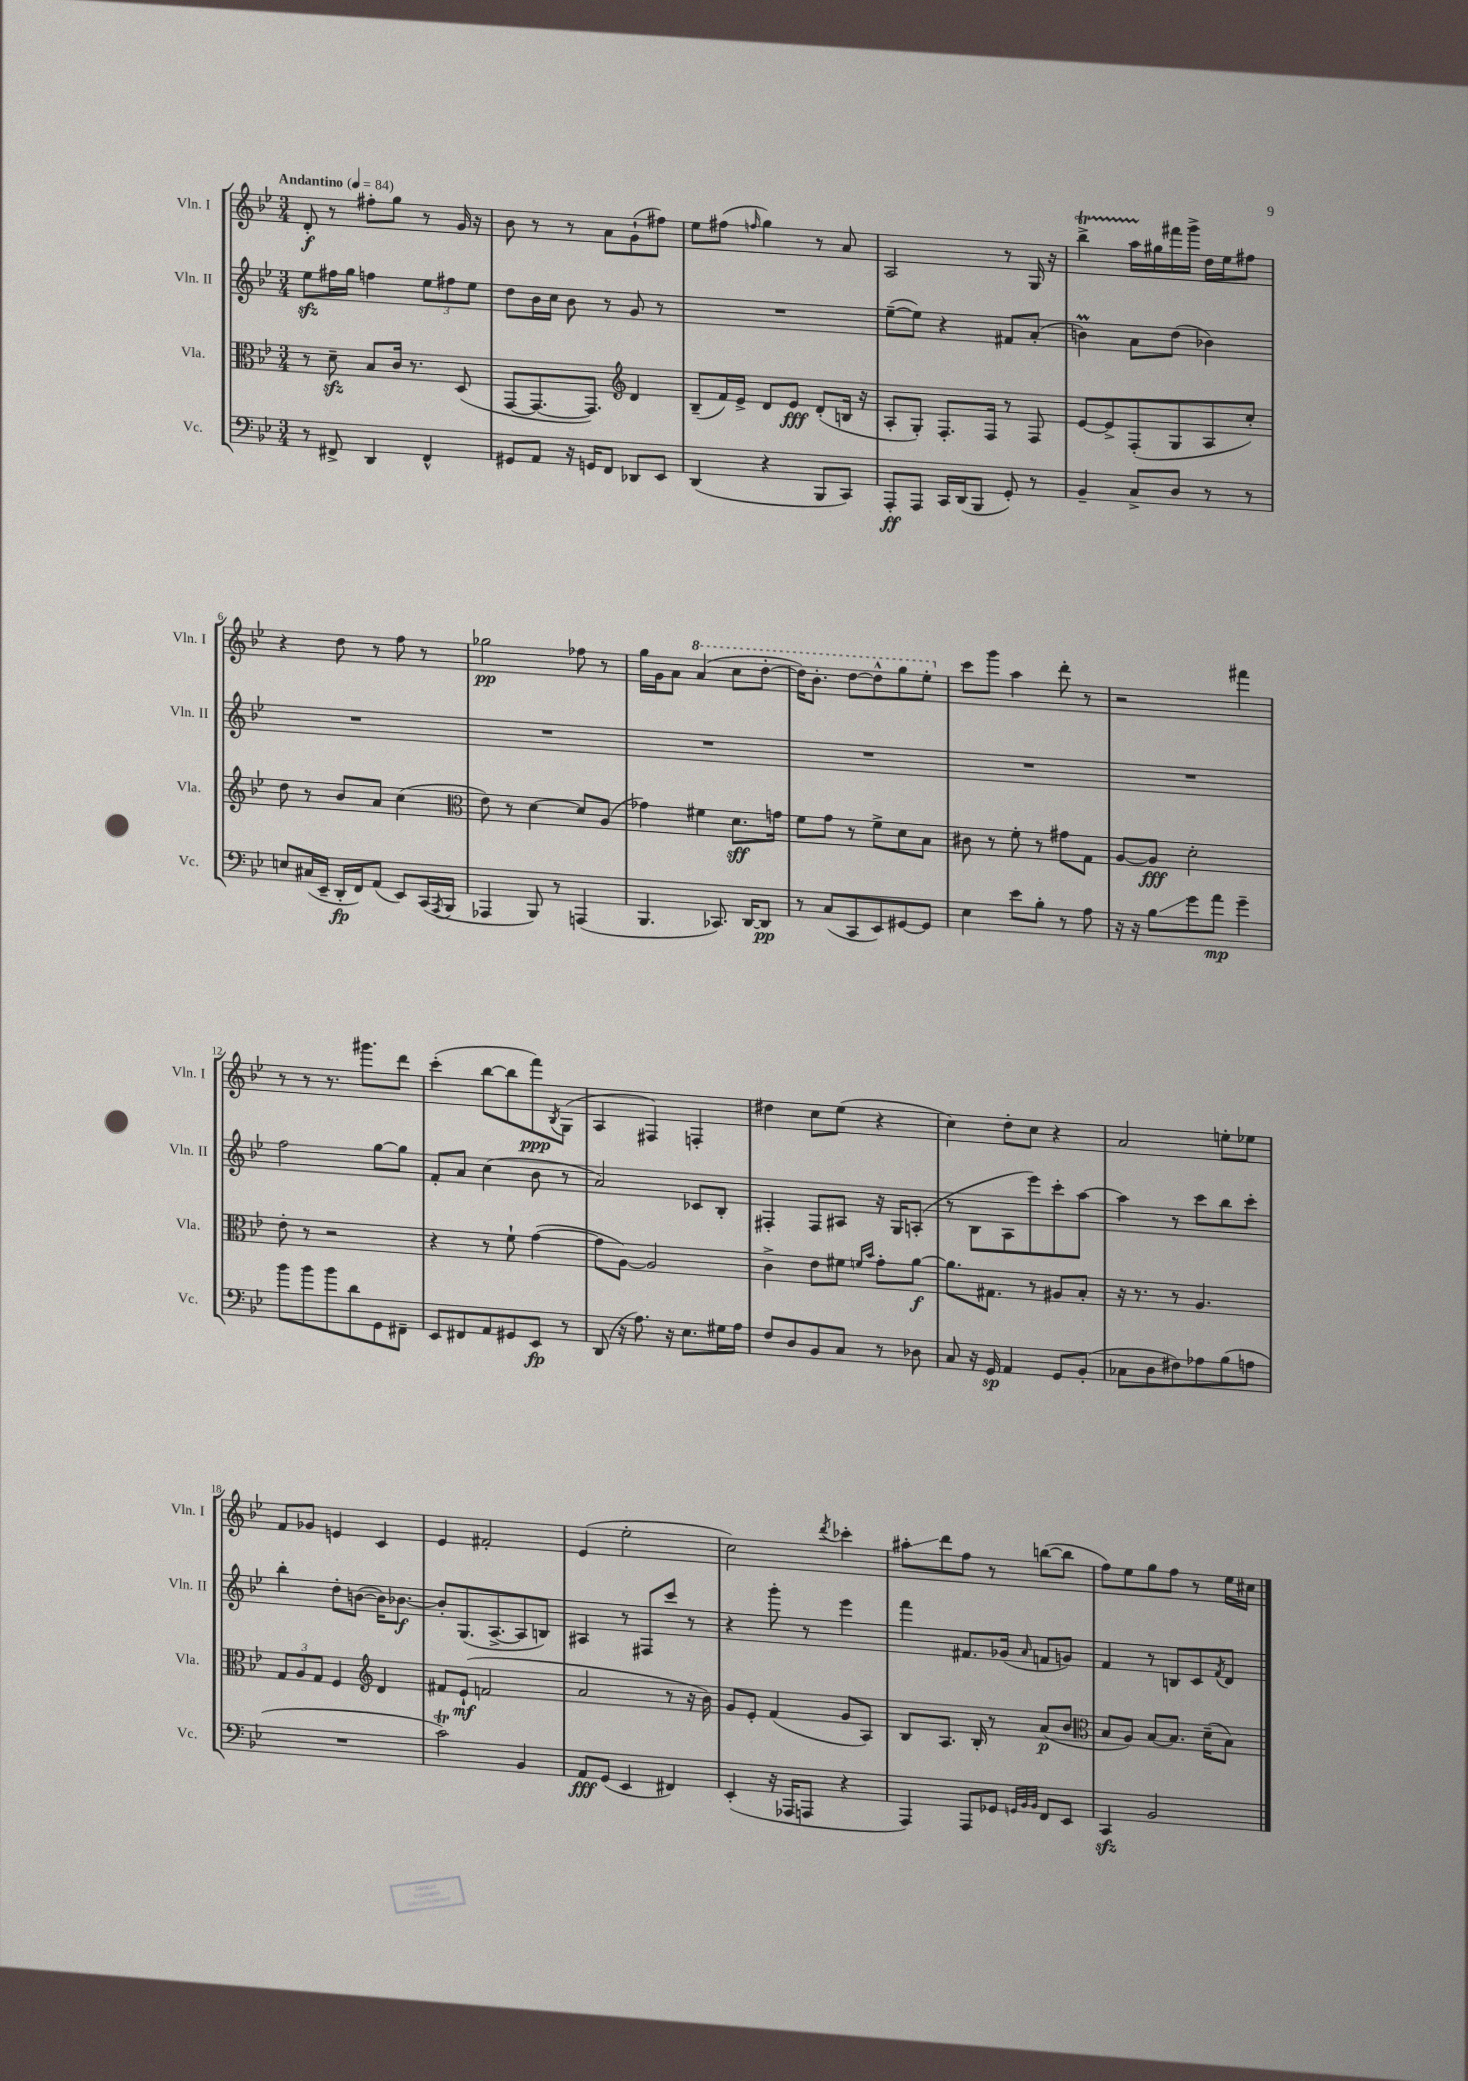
<<
\new StaffGroup <<
\new Staff = "s0" \with { instrumentName = "Vln. I" shortInstrumentName = "Vln. I" } {
    \clef treble \key bes \major \numericTimeSignature \time 3/4 \tempo "Andantino" 4 = 84
    d'8-.\f r8 fis''8-. g''8 r8 g'16 r16 |
    bes'8 r8 r8 a'8 g'8-!( fis''8) |
    ees''8 fis''8( \grace { f''16 } g''4) r8 a'8 |
    a2 r8 g16 r16 |
    bes''4->\startTrillSpan a''16 gis''16\stopTrillSpan fis'''16 g'''16-> d''16 ees''16 fis''8 |
    r4 d''8 r8 f''8 r8 |
    ges''2\pp fes''8 r8 |
    g''16 g'16 a'8 \ottava #1 a''4( c'''8 d'''8~-. |
    d'''16) bes''8.-. d'''8~ d'''8-^ g'''8 ees'''8-. \ottava #0 |
    c'''8 g'''8 a''4 d'''8-. r8 |
    r2 fis'''4 |
    r8 r8 r8. gis'''8. d'''8 |
    c'''4-.( bes''8~ bes''8 f'''8\ppp) \acciaccatura { bes8 } g8( |
    a4 fis4) f4-. |
    dis''4 c''8 ees''8( r4 |
    c''4) d''8-. c''8 r4 |
    a'2 e''8-. ees''8 |
    f'8 ges'8 e'4 c'4 |
    ees'4 fis'2-. |
    ees'4( ees''2-. |
    c''2) \acciaccatura { d'''8 } ces'''4-. |
    ais''8-.\glissando d'''8 f''8 r8 b''8~( b''8 |
    f''8) ees''8 g''8 f''8 r8 ees''16 cis''16 \bar "|." |
}
\new Staff = "s1" \with { instrumentName = "Vln. II" shortInstrumentName = "Vln. II" } {
    \clef treble \key bes \major \numericTimeSignature \time 3/4
    ees''8\sfz fis''16 g''16 f''4 \tuplet 3/2 { ees''8 fis''8 ees''8 } |
    d''8 bes'16 c''16 bes'8 r8 g'8 r8 |
    R2. |
    ees''8~--( ees''8) r4 fis'8 a'8-.( |
    b'4\prall) a'8 d''8( bes'4) |
    R2. |
    R2. |
    R2. |
    R2. |
    R2. |
    R2. |
    f''2 g''8~ g''8 |
    f'8-. a'8 c''4( bes'8 r8 |
    a'2) ces'8 bes8-. |
    fis4-. fis8 ais8 r16 g16 a8-.( |
    r8 bes8 a8 ees'''8) c'''8-. a''8~ |
    a''4 r8 c'''8 bes''8 c'''8-. |
    bes''4-. d''8-. b'8~( b'16) bes'8.~\f |
    bes'8-. g8.( a8.~-> a8 b8) |
    ais4 r8 fis8 c'''8 r8 |
    r4 g'''8-. r8 ees'''4 |
    f'''4 fis'8. ges'16( \grace { a'16 } f'8 g'8) |
    f'4 r8 b8 c'8 \acciaccatura { f'8 } d'8 \bar "|." |
}
\new Staff = "s2" \with { instrumentName = "Vla." shortInstrumentName = "Vla." } {
    \clef alto \key bes \major \numericTimeSignature \time 3/4
    r8 d'8--\sfz bes8 c'16 r8. d8( |
    g,8~ g,8.~ g,8.) \clef treble d'4 |
    bes8--( f'16) ees'16-> d'8 ees'8\fff d'8-.( b16 r16 |
    a8-. g8-.) f8.-. f16 r8 f8 |
    ees'8~ ees'8-> f8-.( g8 a8 c''8-.) |
    d''8 r8 bes'8 a'8 c''4( |
    \clef alto ees'8) r8 d'4~ d'8 a8( |
    ges'4) fis'4 d'8.\sff g'16 |
    f'8 g'8 r8 f'8-> d'8 bes8 |
    cis'8 r8 f'8-. r8 gis'8 g8 |
    a8~ a8\fff d'2-. |
    ees'8-. r8 r2 |
    r4 r8 f'8-! g'4~( |
    g'8 a8~) a2 |
    c'4-> ees'8 fis'8 \grace { f'16 bes'16 } g'8-. a'8~\f |
    a'8. gis8. r8 ais8 bes8-. |
    r16 r8. r8 a4. |
    \tuplet 3/2 { g8 a8 g8 } f4 \clef treble d'4 |
    fis'8 ees'8-!\mf( f'2 |
    a'2 r8 r16 bes'16) |
    g'8 ees'8-. f'4( g'8 a8) |
    bes8 a8. bes16-. r8 a'8\p( bes'8 |
    \clef alto bes8 a8) bes8~ bes8. d'16--( bes8) \bar "|." |
}
\new Staff = "s3" \with { instrumentName = "Vc." shortInstrumentName = "Vc." } {
    \clef bass \key bes \major \numericTimeSignature \time 3/4
    r8 fis,8-> d,4 fis,4-^ |
    gis,8 a,8 r16 g,16 f,8 des,8 ees,8 |
    d,4( r4 bes,,8 c,8) |
    a,,8-.\ff a,,8 c,16 d,16( bes,,8 g,8-.) r8 |
    bes,4-- c8-> d8 r8 r8 |
    e8 cis16( ees,16-- d,16-.\fp f,16) a,8( ees,8) c,16( \acciaccatura { a,,8 } bes,,16 |
    aes,,4 bes,,8) r8 a,,4( |
    bes,,4. ces,8.) d,16~ d,8\pp |
    r8 c8( c,8 ees,8) gis,8~ gis,8 |
    ees4 ees'8 bes8-. r8 a8 |
    r16 r16 bes8\glissando g'8 a'8\mp g'4-- |
    bes'8 bes'8 bes'8 d'8 g,8 fis,8-- |
    ees,8 fis,8 a,8 gis,8 ees,8\fp r8 |
    d,8( r16 a8.) r16 ees8. gis16 a16 |
    f8 d8 bes,8 c8 r8 des8 |
    c8 r16 g,16\sp a,4 g,8 bes,8-.( |
    ces8 d8 fis8) aes8 bes8( a8 |
    R2. |
    c'2\trill) bes,4 |
    a,8\fff g,8( ees,4 fis,4) |
    ees,4-.( r16 aes,,16 a,,8 r4 |
    a,,4) a,,8 ges,8 \grace { g,32 bes,32 bes,32 } f,8 ees,8 |
    c,4\sfz bes,2 \bar "|." |
}
>>
>>
